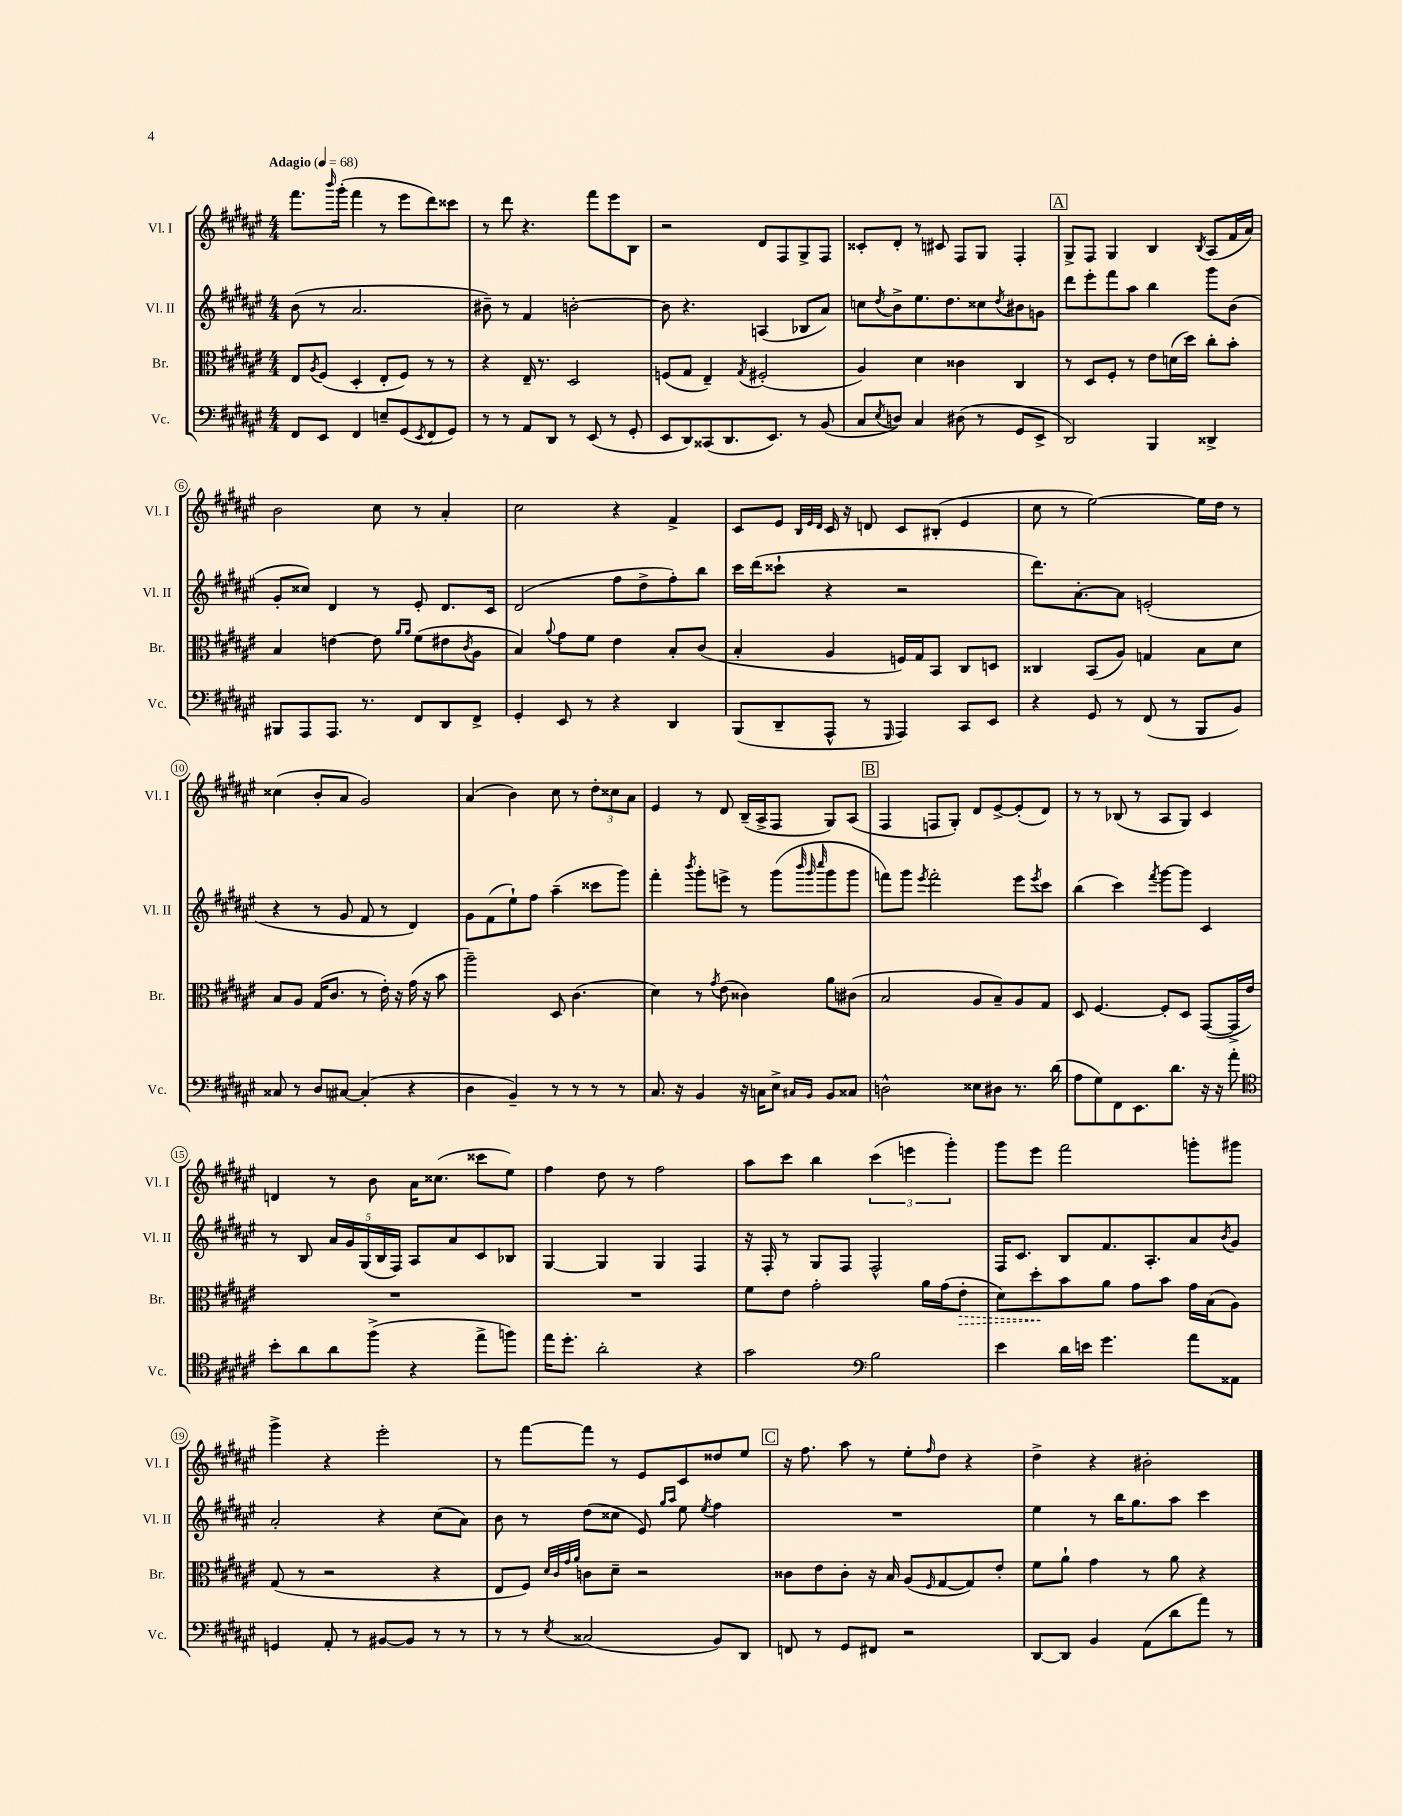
<<
\new StaffGroup <<
\new Staff = "s0" \with { instrumentName = "Vl. I" shortInstrumentName = "Vl. I" } {
    \clef treble \key fis \major \numericTimeSignature \time 4/4 \tempo "Adagio" 4 = 68
    fis'''8. \grace { b'''16 } gis'''16-.( fis'''4 r8 eis'''8 dis'''8) cisis'''8 |
    r8 dis'''8 r4. fis'''8 eis'''8 b8 |
    r2 dis'8 fis8 gis8-> fis8 |
    cisis'8-. dis'8-. r8 cis'8 fis8 gis8 fis4-. |
    \mark \markup { \box "A" } gis8-> fis8 gis4 b4 \acciaccatura { b8 } ais8( fis'16 ais'16) |
    b'2 cis''8 r8 ais'4-. |
    cis''2 r4 fis'4-> |
    cis'8 eis'8 \grace { b32 eis'32 dis'32 } cis'16 r16 d'8 cis'8 bis8-.( eis'4 |
    cis''8 r8 eis''2~) eis''16 dis''16 r8 |
    cisis''4( b'8-. ais'8 gis'2) |
    ais'4( b'4) cis''8 r8 \tuplet 3/2 { dis''8-. cisis''8 ais'8 } |
    eis'4 r8 dis'8 b16--( ais16-> fis8 gis8) ais8( |
    \mark \markup { \box "B" } fis4 f8 gis8-.) dis'8 eis'8~-> eis'8-.( dis'8) |
    r8 r8 bes8( r8 ais8 gis8) cis'4 |
    d'4 r8 b'8 ais'16 cisis''8.( cisis'''8 eis''8) |
    fis''4 dis''8 r8 fis''2 |
    ais''8 cis'''8 b''4 \tuplet 3/2 { cis'''4( e'''4 gis'''4-.) } |
    gis'''8 eis'''8 fis'''2 g'''8-. gis'''8 |
    gis'''4-> r4 eis'''2-. |
    r8 fis'''8~ fis'''8 r8 eis'8 cis'8 disis''8 eis''8 |
    \mark \markup { \box "C" } r16 fis''8. ais''8 r8 eis''8-. \grace { fis''16 } dis''8 r4 |
    dis''4-> r4 bis'2-. \bar "|." |
}
\new Staff = "s1" \with { instrumentName = "Vl. II" shortInstrumentName = "Vl. II" } {
    \clef treble \key fis \major \numericTimeSignature \time 4/4
    b'8( r8 ais'2. |
    bis'8--) r8 fis'4 b'2~-. |
    b'8 r4. a4( bes8 ais'8) |
    c''8 \acciaccatura { dis''8 } b'8-> eis''8. dis''8. cisis''8 \acciaccatura { dis''8 } bis'8 g'8 |
    \mark \markup { \box "A" } dis'''8 eis'''8-. fis'''8 ais''8 b''4 gis'''8 b'8( |
    gis'8-. cisis''8) dis'4 r8 eis'8-. dis'8. cis'16 |
    dis'2( fis''8 dis''8-> fis''8-.) b''8 |
    cis'''16 dis'''16( cisis'''8-! r4 r2 |
    dis'''8.) ais'8.~-. ais'8 e'2-.( |
    r4 r8 gis'8 fis'8 r8 dis'4) |
    gis'8 fis'8( eis''8-!) fis''8 ais''4--( cisis'''8 gis'''8) |
    fis'''4-. \acciaccatura { b'''8 } gis'''8-. e'''8-> r8 gis'''8( \grace { b'''32 gis'''32 cis''''32 } gis'''8 gis'''8 |
    \mark \markup { \box "B" } f'''8) gis'''8 \acciaccatura { eis'''8 } f'''2-. eis'''8 \acciaccatura { eis'''8 } cis'''8 |
    b''4( cis'''4) \acciaccatura { fis'''8 } gis'''8~ gis'''8 cis'4 |
    r8 b8 \tuplet 5/4 { ais'16 gis'16 gis16( b16 fis16) } ais8 ais'8 cis'8 bes8 |
    gis4~ gis4 gis4 fis4 |
    r16 fis16-. r8 gis8 fis8 fis2-^ |
    fis16 cis'8. b8 fis'8. ais8.-. ais'8 \acciaccatura { b'8 } gis'8 |
    ais'2-. r4 cis''8( ais'8) |
    b'8 r8 dis''8( cisis''8 eis'8) \grace { gis''16 ais''16 } eis''8 \acciaccatura { eis''8 } fis''4 |
    \mark \markup { \box "C" } R1 |
    eis''4 r8 b''16 gis''8. ais''8 cis'''4 \bar "|." |
}
\new Staff = "s2" \with { instrumentName = "Br." shortInstrumentName = "Br." } {
    \clef alto \key fis \major \numericTimeSignature \time 4/4
    eis8 \acciaccatura { ais8 } fis8( dis4-. eis8-. fis8) r8 r8 |
    r4 eis16-- r8. dis2 |
    f8( gis8 eis4--) \acciaccatura { gis8 } fis2-.( |
    ais4) dis'4 cisis'4 cis4 |
    \mark \markup { \box "A" } r8 dis8 fis8-. r8 eis'8 d'16( dis''16) cis''8-. b'8-. |
    b4 e'4~ e'8 \grace { ais'16 ais'16 } fis'8( eis'8 \acciaccatura { cis'8 } ais8 |
    b4) \appoggiatura { ais'8 } gis'8 fis'8 eis'4 b8-. cis'8( |
    b4-. ais4 f16) gis16 b,8 cis8 d8 |
    cisis4 b,8( ais8) g4 b8 dis'8 |
    b8 ais8 gis16( cis'8. r8 eis'16-.) r16 gis'16( r16 b'8 |
    ais''2--) dis8 cis'4.( |
    dis'4) r8 \acciaccatura { gis'8 } eis'8( cisis'4) ais'8 cis'8( |
    \mark \markup { \box "B" } b2 ais8 b8--) ais8 gis8 |
    dis8 fis4.~ fis8-. dis8 gis,8~( gis,16-> eis'16) |
    R1 |
    R1 |
    fis'8 eis'8 gis'2-. ais'16 gis'16( \once \override Hairpin.style = #'dashed-line eis'8-.\> |
    dis'8) dis''8-.\! b'8 ais'8 gis'8 b'8 gis'16 b16( ais8) |
    gis8( r8 r2 r4 |
    eis8 fis8) \grace { dis'32 cis'32 gis'32 ais'32 } c'8 dis'8-- r2 |
    \mark \markup { \box "C" } cisis'8 eis'8 cisis'8-. r16 b16 ais8( \grace { fis16 } gis8~ gis8) eis'8-. |
    fis'8 ais'8-! gis'4 r8 ais'8 r4 \bar "|." |
}
\new Staff = "s3" \with { instrumentName = "Vc." shortInstrumentName = "Vc." } {
    \clef bass \key fis \major \numericTimeSignature \time 4/4
    fis,8 eis,8 fis,4 e8-- gis,8( \acciaccatura { eis,8 } fis,8 gis,8) |
    r8 r8 ais,8 dis,8 r8 eis,8( r8 gis,8-. |
    eis,8 dis,8) cisis,8( dis,8. eis,8.) r8 b,8( |
    cis8 \acciaccatura { eis8 } d8) cis4 dis8( r8 gis,8 eis,8-> |
    \mark \markup { \box "A" } dis,2) b,,4 disis,4-> |
    bis,,8 ais,,8 ais,,8. r8. fis,8 dis,8 fis,8-> |
    gis,4-. eis,8 r8 r4 dis,4 |
    b,,8( dis,8-- ais,,8-^ r8 \grace { gis,,16 } ais,,4) cis,8 eis,8 |
    r4 gis,8 r8 fis,8( r8 b,,8 b,8) |
    cisis8 r8 dis8 cis8~ cis4-.( r4 |
    dis4 b,4--) r8 r8 r8 r8 |
    cis8. r16 b,4 r16 c16 eis8-> \grace { cis16 b,16 } b,8 cisis8 |
    \mark \markup { \box "B" } d2-^ eisis8 dis8 r8. dis'16( |
    ais8 gis8) fis,8 eis,8. dis'8. r16 r16 ais'8-. |
    \clef tenor b'8-. ais'8 ais'8 fis''8->( r4 eis''8-> f''8) |
    eis''16 dis''8.-. ais'2-. r4 |
    gis'2 \clef bass b2 |
    eis'4 dis'16 e'16 gis'4. ais'8 aisis,8 |
    g,4 ais,8-. r8 bis,8~ bis,8 r8 r8 |
    r8 r8 \acciaccatura { eis8 } cisis2( b,8) dis,8 |
    \mark \markup { \box "C" } f,8 r8 gis,8 fis,8 r2 |
    dis,8~ dis,8 b,4 ais,8( dis'8 ais'8) r8 \bar "|." |
}
>>
>>
\layout { \context { \Score \override BarNumber.stencil = #(make-stencil-circler 0.1 0.3 ly:text-interface::print) } }
